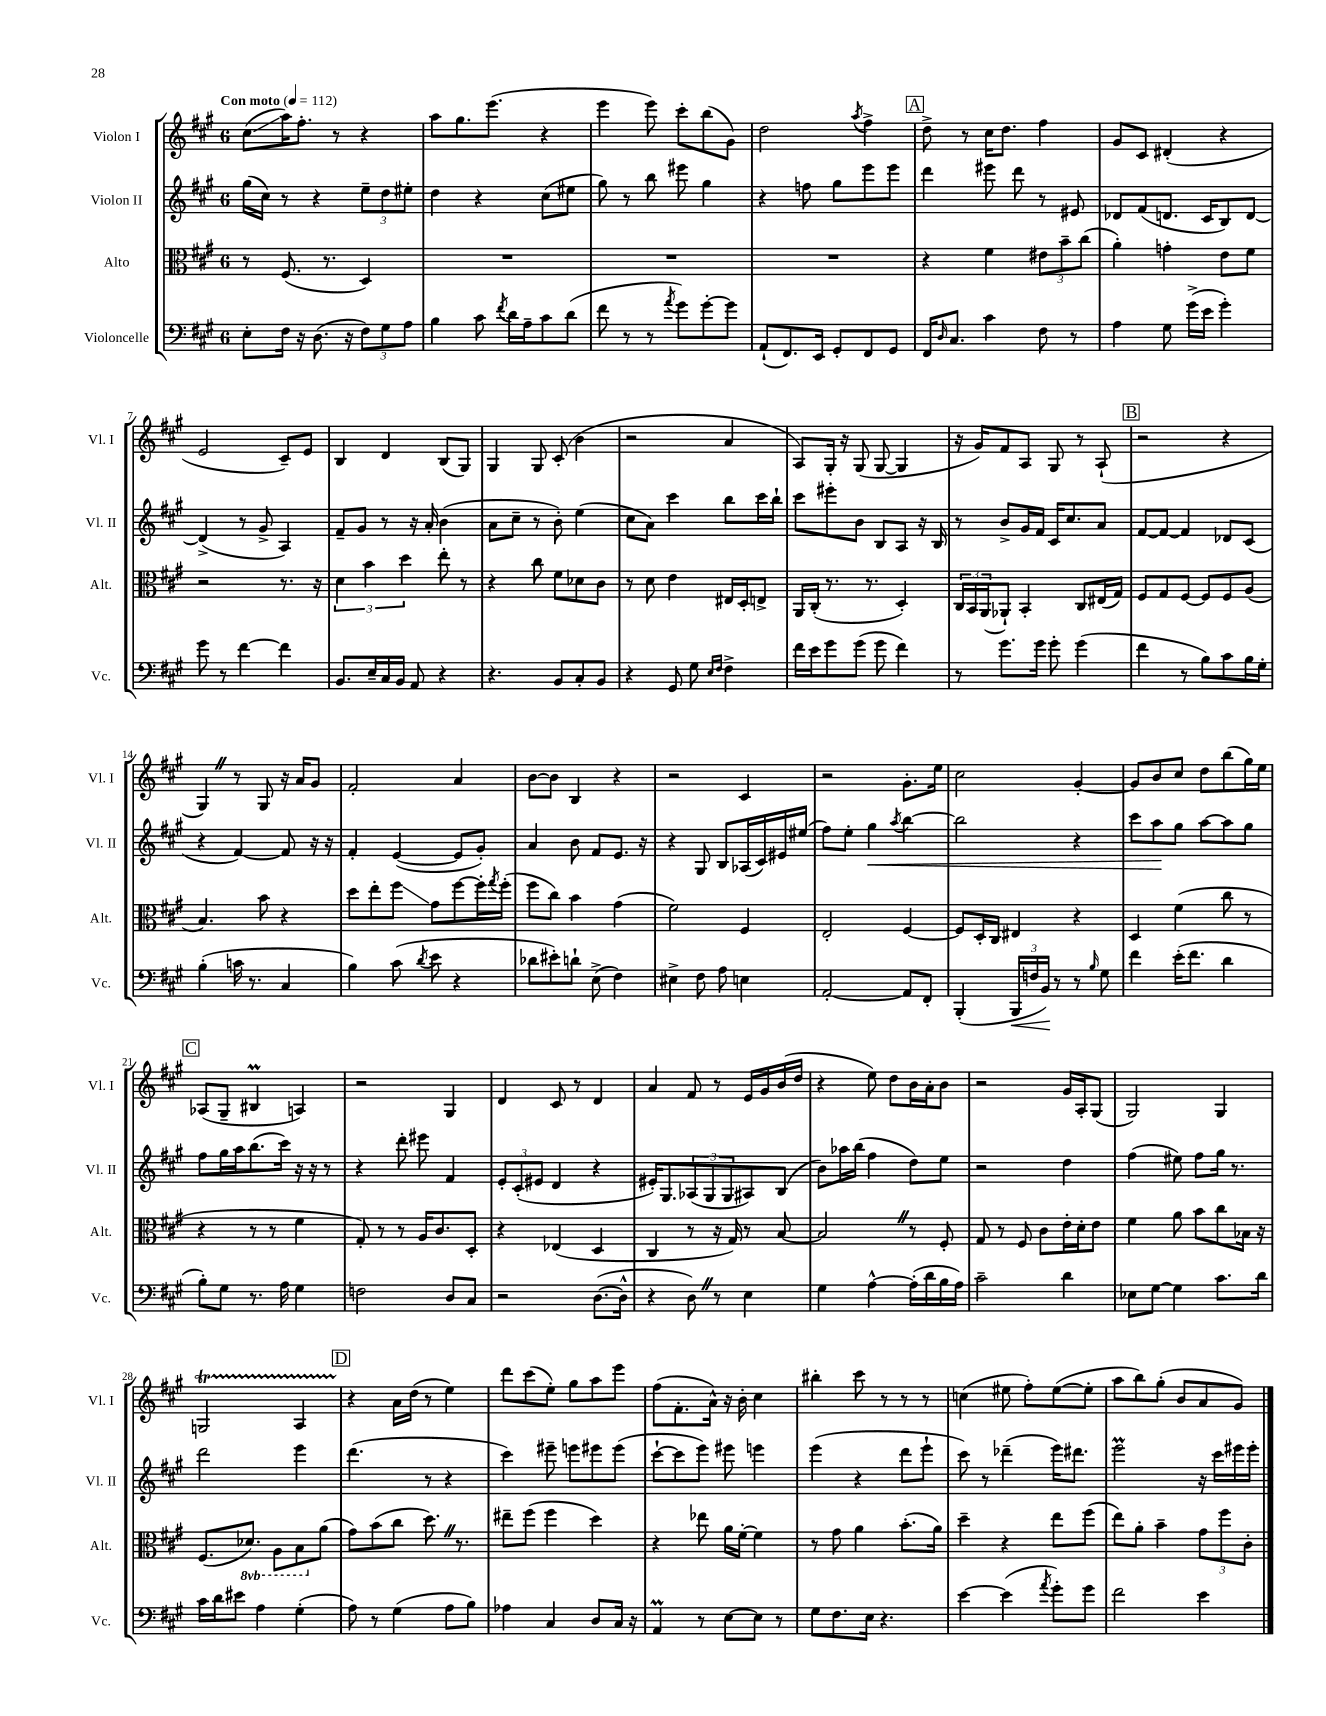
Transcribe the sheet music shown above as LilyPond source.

<<
\new StaffGroup <<
\new Staff = "s0" \with { instrumentName = "Violon I" shortInstrumentName = "Vl. I" } {
    \clef treble \key a \major \once \override Staff.TimeSignature.style = #'single-digit \time 6/8 \tempo "Con moto" 4 = 112
    cis''8\glissando( a''16) fis''8.-. r8 r4 |
    a''8 gis''8. e'''8.( r4 |
    e'''4 e'''8) cis'''8-. b''8( gis'8) |
    d''2 \acciaccatura { a''8 } fis''4-> |
    \mark \markup { \box "A" } d''8-> r8 cis''16 d''8. fis''4 |
    gis'8 cis'8 dis'4-.( r4 |
    e'2 cis'8--) e'8 |
    b4 d'4 b8( gis8) |
    gis4 gis8 cis'8-.( b'4 |
    r2 a'4 |
    a8) gis16-. r16 gis8( gis8~ gis4 |
    r16 gis'16) fis'8 a8 gis8 r8 a8-!( |
    \mark \markup { \box "B" } r2 r4 |
    gis4) \once \override BreathingSign.text = \markup { \musicglyph "scripts.caesura.straight" } \breathe r8 gis8 r16 a'16 gis'8 |
    fis'2-. a'4 |
    b'8~ b'8 b4 r4 |
    r2 cis'4 |
    r2 gis'8.-. e''16 |
    cis''2 gis'4~-. |
    gis'8 b'8 cis''8 d''8 b''8( gis''16) e''16 |
    \mark \markup { \box "C" } aes8( gis8-- bis4\prall a4) |
    r2 gis4 |
    d'4 cis'8 r8 d'4 |
    a'4 fis'8 r8 e'16 gis'16 b'16( d''16 |
    r4 e''8) d''8 b'16 a'16-. b'8 |
    r2 gis'16 a16-. gis8( |
    gis2) gis4 |
    g2\startTrillSpan a4 |
    \mark \markup { \box "D" } r4\stopTrillSpan a'16 d''16( r8 e''4) |
    d'''8 cis'''8( e''8-.) gis''8 a''8 e'''8 |
    fis''8( fis'8.-. a'16-^) r16 b'16-. cis''4 |
    bis''4-. cis'''8 r8 r8 r8 |
    c''4( eis''8 fis''8-.) eis''8~( eis''8-. |
    a''8 b''8) gis''8-.( b'8 a'8 gis'8) \bar "|." |
}
\new Staff = "s1" \with { instrumentName = "Violon II" shortInstrumentName = "Vl. II" } {
    \clef treble \key a \major \once \override Staff.TimeSignature.style = #'single-digit \time 6/8
    gis''16( cis''16) r8 r4 \tuplet 3/2 { e''8-- d''8 eis''8-. } |
    d''4 r4 cis''8( eis''8 |
    gis''8) r8 b''8 eis'''8 gis''4 |
    r4 f''8 gis''8 e'''8 e'''8 |
    \mark \markup { \box "A" } d'''4 eis'''8 d'''8 r8 eis'8 |
    des'8 fis'8( d'8. cis'16 b8) d'8~ |
    d'4->( r8 gis'8-> a4) |
    fis'8-- gis'8 r8 r16 a'16-. b'4( |
    a'8 cis''8-- r8 b'8-.) e''4( |
    cis''8 a'8) cis'''4 b''8 cis'''16 b''16-! |
    cis'''8 eis'''8-. b'8 b8 a8 r16 b16 |
    r8 b'8-> gis'16 fis'16 cis'16 cis''8. a'8 |
    \mark \markup { \box "B" } fis'8~ fis'8~ fis'4 des'8 cis'8( |
    r4 fis'4~) fis'8 r16 r16 |
    fis'4-. e'4~( e'8 gis'8-.) |
    a'4 b'8 fis'8 e'8. r16 |
    r4 gis8 b8 aes16( cis'16) eis'16 eis''16( |
    fis''8) e''8-. gis''4\< \acciaccatura { a''8 } b''4~ |
    b''2 r4 |
    cis'''8 a''8\! gis''8 a''8~ a''8 gis''8 |
    \mark \markup { \box "C" } fis''8 gis''16 a''16 b''8.( cis'''16) r16 r16 r8 |
    r4 d'''8-. eis'''8 fis'4 |
    \tuplet 3/2 { e'8-. cis'8-.( eis'8 } d'4 r4 |
    eis'16-.) gis8. \tuplet 3/2 { aes8( gis8 gis8 } ais8) b8( |
    b'8) aes''16 b''16( fis''4 d''8) e''8 |
    r2 d''4 |
    fis''4( eis''8) fis''8 gis''16 r8. |
    d'''2 e'''4 |
    \mark \markup { \box "D" } d'''4.( r8 r4 |
    cis'''4) eis'''8-- e'''8 eis'''8 eis'''8( |
    cis'''8~-! cis'''8 e'''8) eis'''8 e'''4 |
    e'''4( r4 d'''8 e'''8-! |
    cis'''8) r8 des'''4--( e'''16) dis'''8. |
    e'''2\prall r16 cis'''16 eis'''16 eis'''16-. \bar "|." |
}
\new Staff = "s2" \with { instrumentName = "Alto" shortInstrumentName = "Alt." } {
    \clef alto \key a \major \once \override Staff.TimeSignature.style = #'single-digit \time 6/8 \set Staff.ottavationMarkups = #ottavation-simple-ordinals
    r8 fis8.( r8. d4) |
    R2. |
    R2. |
    R2. |
    \mark \markup { \box "A" } r4 fis'4 \tuplet 3/2 { eis'8 b'8-- cis''8( } |
    a'4-.) g'4-. e'8 fis'8 |
    r2 r8. r16 |
    \tuplet 3/2 { d'4 b'4 d''4 } e''8-. r8 |
    r4 cis''8 fis'8 des'8 cis'8 |
    r8 d'8 e'4 eis16 d16-. e8-> |
    a,16 cis16-.( r8. r8. d4-.) |
    \tuplet 3/2 { cis16 b,16 a,16( } aes,8-!) b,4-. cis8 eis16( gis16) |
    \mark \markup { \box "B" } fis8 gis8 fis8~ fis8 fis8 a8( |
    b4.) b'8 r4 |
    d''8 e''8-. fis''8\glissando gis'8 fis''8~ fis''16-. \acciaccatura { gis''8 } fis''16-.( |
    fis''8 cis''8) b'4 gis'4( |
    fis'2) fis4 |
    e2-. fis4~ |
    fis8 d16-. cis16 eis4 r4 |
    d4 fis'4( cis''8 r8 |
    \mark \markup { \box "C" } r4 r8 r8 fis'4 |
    gis8-.) r8 r8 a16 cis'8. d8-. |
    r4 ees4( d4 |
    cis4 r8 r16 gis16) r8 b8~ |
    b2 \once \override BreathingSign.text = \markup { \musicglyph "scripts.caesura.straight" } \breathe r8 fis8-. |
    gis8 r8 fis8 cis'8 e'16-. d'16-. e'8 |
    fis'4 a'8 b'8 cis''8 bes16 r16 |
    fis8.( \ottava #-1 des8.) a,8 b,8 \ottava #0 a'8( |
    \mark \markup { \box "D" } gis'8) b'8( cis''8 d''8.) \once \override BreathingSign.text = \markup { \musicglyph "scripts.caesura.straight" } \breathe r8. |
    eis''8-- fis''8( fis''4 d''4) |
    r4 ees''8 a'16 fis'16~-. fis'4 |
    r8 gis'8 a'4 b'8.-.( a'16) |
    d''4-- r4 e''8 fis''8( |
    e''8) a'8-. b'4-- \tuplet 3/2 { gis'8 fis''8 cis'8-. } \bar "|." |
}
\new Staff = "s3" \with { instrumentName = "Violoncelle" shortInstrumentName = "Vc." } {
    \clef bass \key a \major \once \override Staff.TimeSignature.style = #'single-digit \time 6/8
    e8-. fis16 r16 d8.( r16 \tuplet 3/2 { fis8) gis8 a8 } |
    b4 cis'8 \acciaccatura { fis'8 } d'16 a16-- cis'8 d'8( |
    fis'8 r8 r8 \acciaccatura { a'8 } gis'8) gis'8~-. gis'8 |
    a,8-!( fis,8.) e,16 gis,8-. fis,8 gis,8 |
    \mark \markup { \box "A" } fis,16 \grace { d16 } cis8. cis'4 fis8 r8 |
    a4 gis8 gis'16->( e'16 gis'4-.) |
    gis'8 r8 fis'4~ fis'4 |
    b,8. e16-- cis16 b,16 a,8 r4 |
    r4. b,8 cis8-. b,8 |
    r4 gis,8 gis8 \grace { e16 fis16 } fis4-> |
    fis'16 e'16 gis'8 gis'8( gis'8 fis'4) |
    r8 gis'8. gis'16 gis'8-. gis'4( |
    \mark \markup { \box "B" } fis'4 r8 b8) cis'8 b16 gis16-. |
    b4-.( c'16 r8. cis4 |
    b4) cis'8( \acciaccatura { d'8 } e'8 r4 |
    des'8 eis'8-.) d'8-! e8->( fis4) |
    eis4-> fis8 a8 e4 |
    a,2~-. a,8 fis,8-. |
    b,,4-.( \tuplet 3/2 { b,,16\< f16 b,16\!) } r8 r8 \grace { b16 } gis8 |
    fis'4 e'16-.( fis'8. d'4 |
    \mark \markup { \box "C" } b8-.) gis8 r8. a16 gis4 |
    f2 d8 cis8 |
    r2 d8.~( d16-^ |
    r4 d8) \once \override BreathingSign.text = \markup { \musicglyph "scripts.caesura.straight" } \breathe r8 e4 |
    gis4 a4~-^ a16-.( d'16 b16 a16) |
    cis'2-- d'4 |
    ees8 gis8~ gis4 cis'8. d'16 |
    cis'16 d'16 eis'8 a4 gis4-.( |
    \mark \markup { \box "D" } a8) r8 gis4( a8 b8) |
    aes4 cis4 d8 cis16 r16 |
    a,4\prall r8 e8~ e8 r8 |
    gis8 fis8. e16 r4. |
    e'4~ e'4( \acciaccatura { a'8 } gis'8-.) gis'8 |
    fis'2 e'4 \bar "|." |
}
>>
>>
